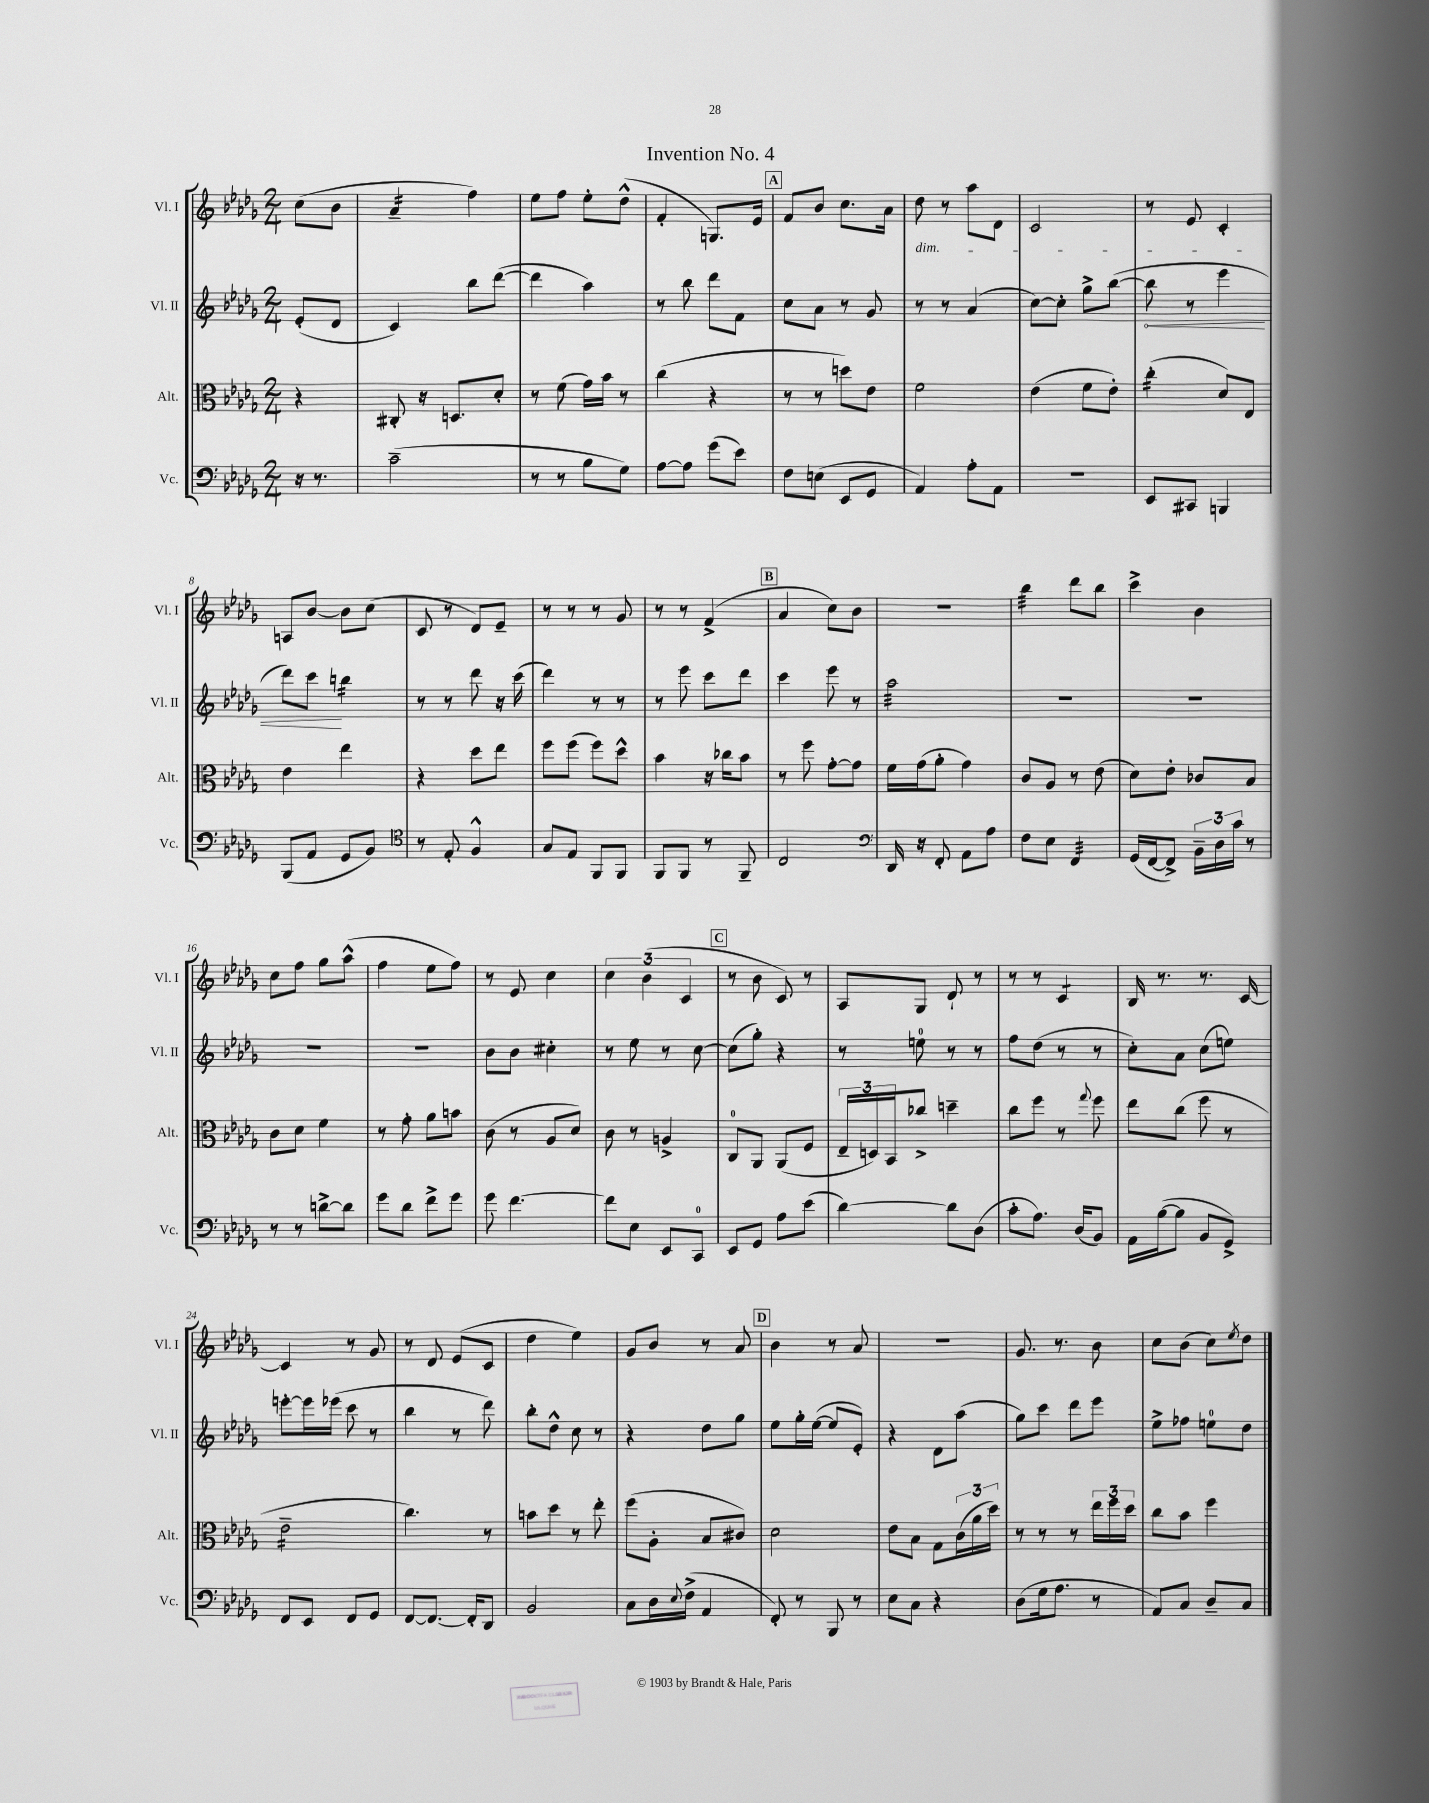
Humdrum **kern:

**kern	**kern	**kern	**kern
*staff4	*staff3	*staff2	*staff1
*clefF4	*clefC3	*clefG2	*clefG2
*k[b-e-a-d-g-]	*k[b-e-a-d-g-]	*k[b-e-a-d-g-]	*k[b-e-a-d-g-]
*M2/4	*M2/4	*M2/4	*M2/4
16r	4r	(8e-'/L	(8cc\L
8.r	.	.	.
.	.	8d-/J	8b-\J
=	=	=	=
(2c~\	8C#'/	4c/)	4a-~/
.	16r	.	.
.	8.D/L	.	.
.	.	8bb-\L	4ff\)
.	8d-'/J	([8ddd-\J	.
=	=	=	=
8r	8r	4ddd-\]	8ee-\L
8r	(8f\	.	8ff\J
8B-\L	16g-\LL)	4aa-\)	8ee-'\L
.	16b-\JJ	.	.
8G-\J)	8r	.	(8dd-^^\J
=	=	=	=
[8A-\L	(4cc\	8r	4f'/
8A-\]J	.	8bb-\	.
(8g-\L	4r	8ddd-\L	8.G/L)
8e-\J)	.	8f\J	.
.	.	.	16e-/Jk
=	=	=	=
8F\L	8r	8cc\L	8f/L
(8E\J	8r	8a-\J	8b-/J
8EE-/L	8dd\L)	8r	8.cc\L
8GG-/J	8e-\J	8g-/	.
.	.	.	16a-\Jk
=	=	=	=
4AA-/)	2f\	8r	8dd-\
.	.	8r	8r
8A-'\L	.	(4a-/	8aa-\L
8AA-\J	.	.	8d-\J
=	=	=	=
2r	(4e-\	[8cc\L)	2c/
.	.	8cc'\]J	.
.	8f\L	8gg-^\L	.
.	8e-'\J)	([8bb-\J	.
=	=	=	=
8EE-/L	(4cc'\	8bb-\]	8r
8CC#/J	.	8r	8e-/
4BBB/	8d-/L)	4eee-\	4c'/
.	8E-/J	.	.
=	=	=	=
(8BBB-/L	4e-\	8ddd-\L)	8A/L
8AA-/J	.	8ccc\J	[8b-/J
8GG-/L	4ee-\	4bb\	8b-\]L
8BB-/J)	.	.	(8cc\J
=	=	=	=
*clefC4	*	*	*
8r	4r	8r	8c/
8E-'/	.	8r	8r
4F^^/	8dd-\L	8ddd-\	8d-/L)
.	8ee-\J	16r	8e-~/J
.	.	(16ccc\	.
=	=	=	=
8G-/L	8ff\L	4ddd-\)	8r
8E-/J	(8ff\J	.	8r
8FF/L	8ff\L)	8r	8r
8FF/J	8dd-^^\J	8r	8g-/
=	=	=	=
8FF/L	4b-\	8r	8r
8FF/J	.	8eee-\	8r
8r	16r	8ccc\L	(4f^/
.	16cc-\LK	.	.
8FF~/	8b-\J	8ddd-\J	.
=	=	=	=
2C/	8r	4ccc\	4a-/
.	8ff\	.	.
.	[8g-'\L	8eee-\	8cc\L)
.	8g-\]J	8r	8b-\J
=	=	=	=
*clefF4	*	*	*
16DD-/	16f\LL	2aa-\	2r
16r	(16g-\J	.	.
8FF'/	8a-'\J	.	.
8AA-\L	4g-\)	.	.
8A-\J	.	.	.
=	=	=	=
8F\L	8c/L	2r	4bb-\
8E-\J	8A-/J	.	.
4FF/	8r	.	8ddd-\L
.	(8e-\	.	8bb-\J
=	=	=	=
(16GG-/LL	8d-\L)	2r	4ccc^\
[16FF/J	.	.	.
8FF^/]J)	8e-'\J	.	.
24BB-~\LL	8c-/L	.	4b-\
24D-\	.	.	.
24c\JJ	.	.	.
8r	8B-/J	.	.
=	=	=	=
8r	8c\L	2r	8cc\L
8r	8d-\J	.	8ff\J
[8d^\L	4f\	.	8gg-\L
8d\]J	.	.	(8aa-^^\J
=	=	=	=
8g-\L	8r	2r	4ff\
8d-\J	8g-'\	.	.
8f^\L	8a-\L	.	8ee-\L
8g-\J	8b\J	.	8ff\J)
=	=	=	=
8g-\	(8c\	8b-\L	8r
[4.f\	8r	8b-\J	8e-/
.	8A-/L	4cc#'\	4cc\
.	8d-/J)	.	.
=	=	=	=
8f\]L	8c\	8r	6cc\
8E-\J	8r	8ee-\	.
.	.	.	(6b-\
8EE-/L	4A^/	8r	.
.	.	.	6c/
8CC/J	.	[8cc\	.
=	=	=	=
8EE-/L	8C/L	(8cc\]L	8r
8GG-/J	8AA-/J	8gg-'\J)	8b-\
8A-\L	(8AA-/L	4r	8c/)
(8e-\J	8F/J	.	8r
=	=	=	=
[4d-\)	24E-~/LL	8r	8A-/L
.	24D/)	.	.
.	24BB-/J	.	.
.	8cc-^/J	8ee\	8G-/J
8d-\]L	4dd~\	8r	8d-`/
(8D-\J	.	8r	8r
=	=	=	=
8c'\L	8cc\L	8ff\L	8r
8.A-\J)	8ff\J	(8dd-\J	8r
.	8r	8r	4c/
(16D-/LK	.	.	.
.	8qqgg-/	.	.
8BB-/J)	8ff\	8r	.
=	=	=	=
16AA-\LL	8ee-\L	8cc'\L)	16B-/
([16B-\J	.	.	8.r
8B-\]J	(8cc\J	8a-\J	.
8BB-/L	8ff\	(8cc\L	8.r
8GG-^/J)	8r	8ee\J)	.
.	.	.	[16c/
=	=	=	=
8FF/L	2e-~\	[8eee'\L	4c/]
8EE-/J	.	16eee\]L	.
.	.	(16eee-\JJ	.
8FF/L	.	8ccc\	8r
8GG-/J	.	8r	8g-/
=	=	=	=
[8FF/L	4.cc\)	4bb-\	8r
8.FF/_J	.	.	8d-/
.	.	8r	(8e-/L
16FF'/]LK	.	.	.
8DD-/J	8r	8ddd-\)	8c/J
=	=	=	=
2BB-/	8b\L	8bb-'\L	4dd-\
.	8dd-\J	8dd-^^\J	.
.	8r	8cc\	4ee-\)
.	8ee-'\	8r	.
=	=	=	=
8C\L	(8ff\L	4r	8g-/L
16D-\L	8A-'\J	.	8b-/J
8qqE-/	.	.	.
(16F^\JJ	.	.	.
4AA-/	8B-/L	8dd-\L	8r
.	8c#/J)	8gg-\J	8a-/
=	=	=	=
8FF'/)	2d-\	8ee-\L	4b-\
8r	.	16gg-'\L	.
.	.	([16ee-\JJ	.
8BBB-/	.	8ee-/]L	8r
8r	.	8e-'/J)	8a-/
=	=	=	=
8E-\L	8e-\L	4r	2r
8C\J	8B-\J	.	.
4r	8G-\L	8d-\L	.
.	(24c\L	(8aa-\J	.
.	24a-\	.	.
.	24dd-\JJ)	.	.
=	=	=	=
(8D-\L	8r	8gg-\L)	8.g-/
16G-\k	8r	8ccc\J	.
8.A-\J	.	.	8.r
.	8r	8ddd-\L	.
8r	24ee-\LL	8eee-\J	8b-\
.	24ff\	.	.
.	24dd-\JJ	.	.
=	=	=	=
8AA-/L)	8cc\L	8ee-^\L	8cc\L
8C/J	8b-\J	8ff-\J	(8b-\J
8D-~/L	4ff\	8ee\L	8cc\L)
.	.	.	8qee-/
8C/J	.	8dd-\J	8dd-\J
==	==	==	==
*-	*-	*-	*-
